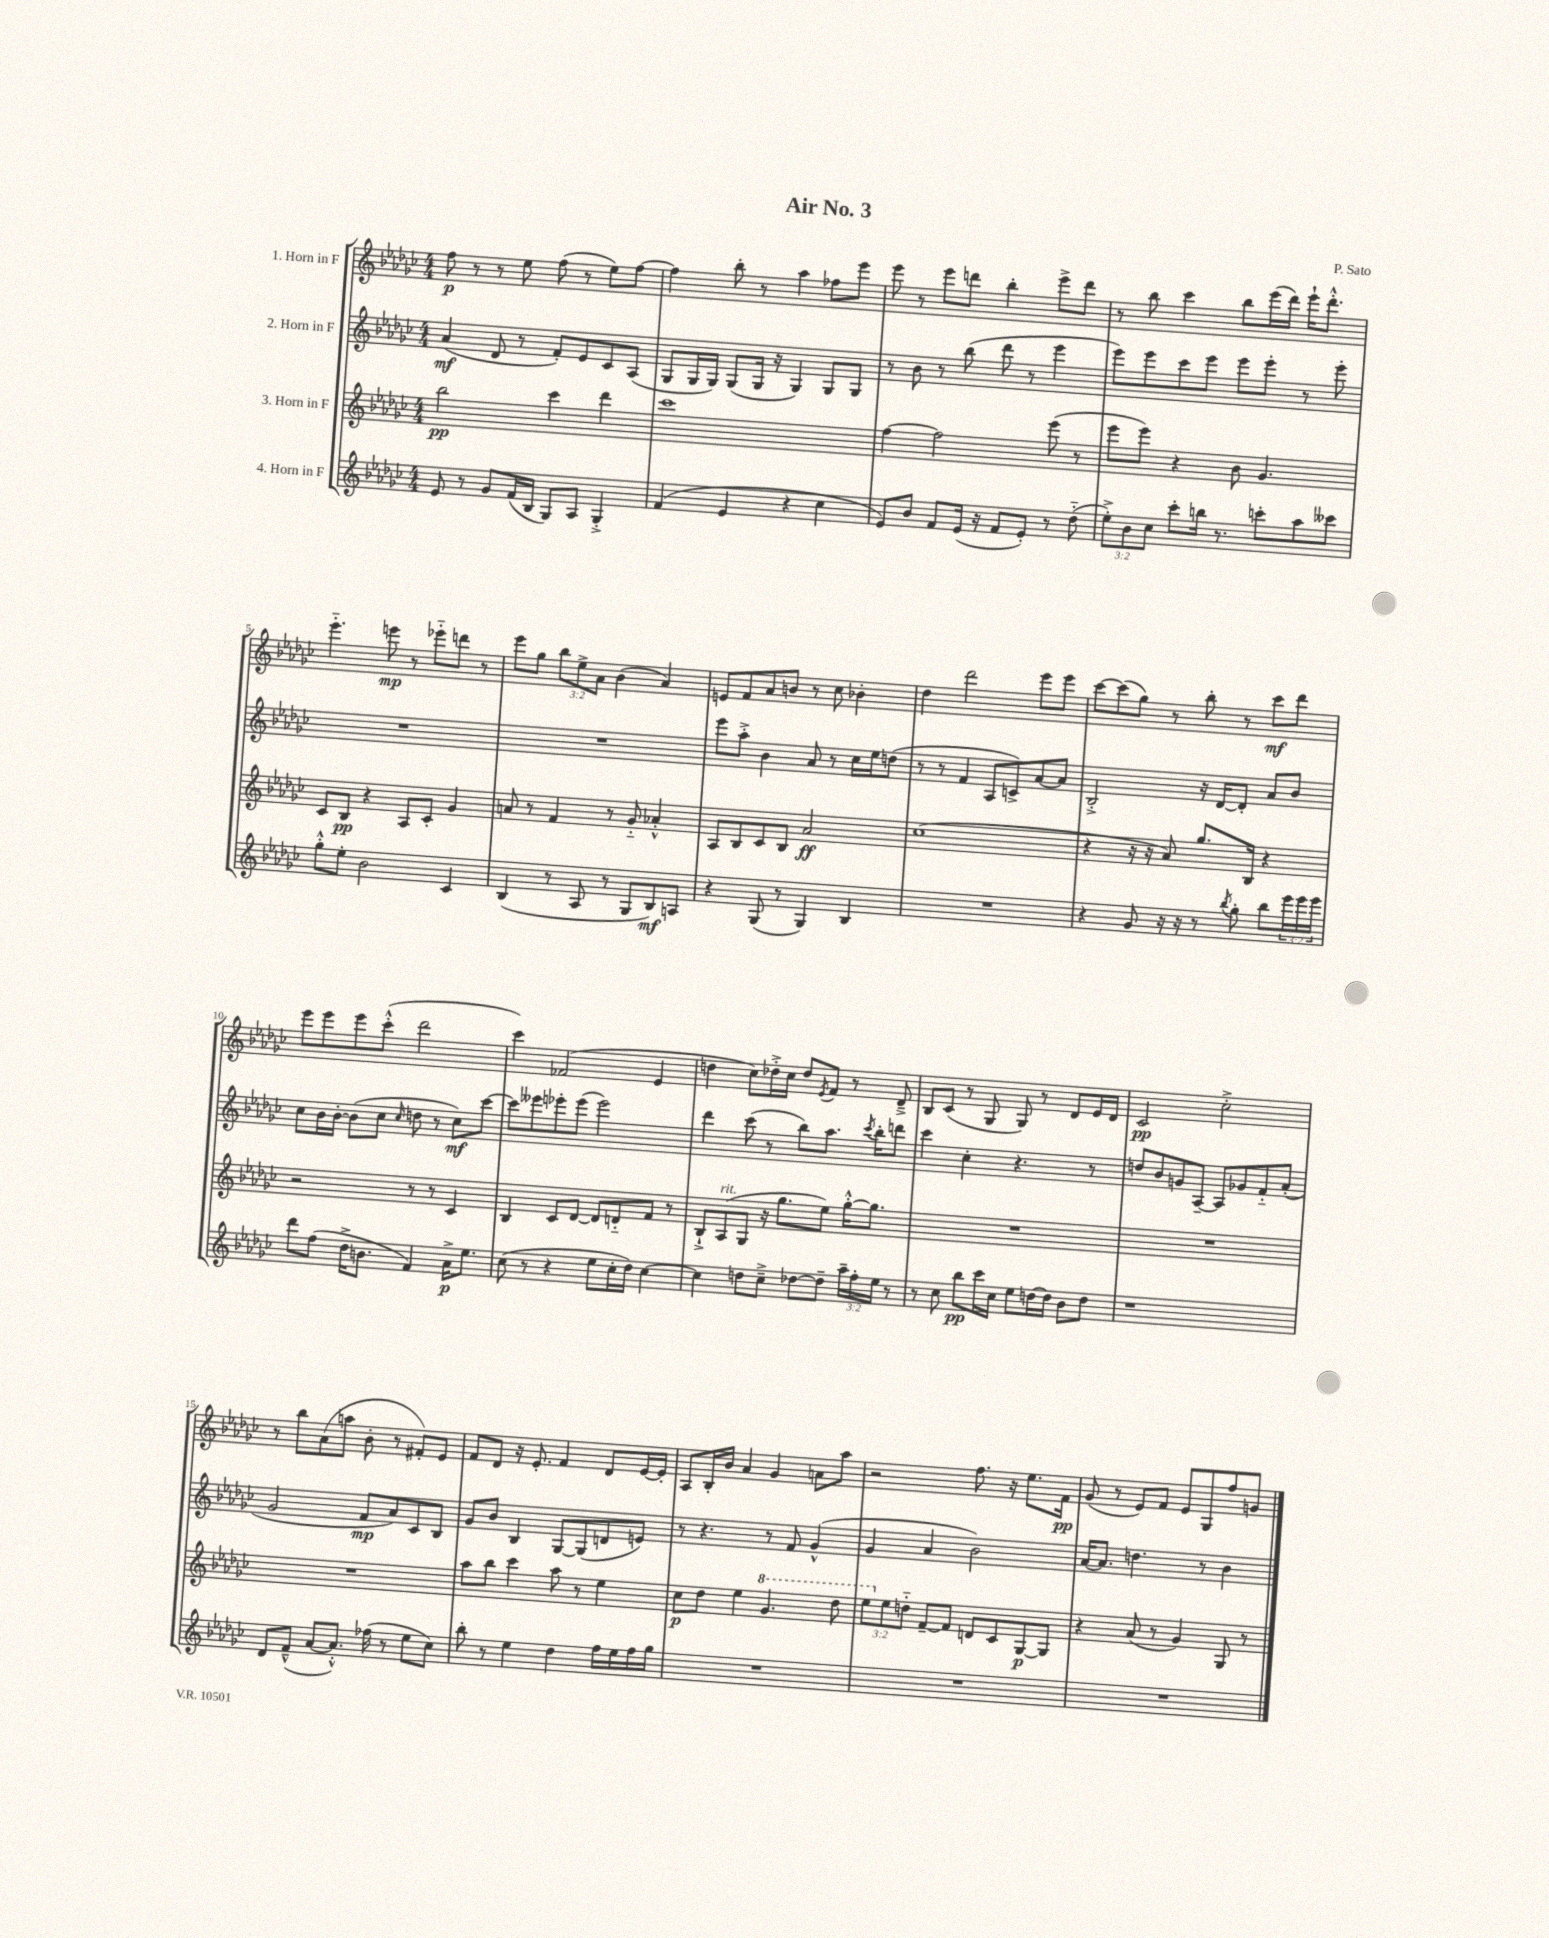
\header { title = "Air No. 3" composer = "P. Sato" }
<<
\new StaffGroup <<
\new Staff = "s0" \with { instrumentName = "1. Horn in F" } {
    \clef treble \key ges \major \numericTimeSignature \time 4/4 \override Staff.TupletNumber.text = #tuplet-number::calc-fraction-text
    f''8\p r8 r8 ees''8 f''8( r8 ees''8) f''8~ |
    f''4 bes''8-. r8 aes''4 fes''8 ees'''8 |
    ees'''8 r8 ees'''8 d'''8 bes''4-. ees'''8-> d'''8 |
    r8 bes''8 ces'''4 bes''8 ees'''16( des'''16) ees'''16-! des'''8.-.-^ |
    ees'''4.-_ e'''8\mp r8 ees'''8-_ d'''8 r8 |
    ees'''8 ges''8 \tuplet 3/2 { bes''8 ees''8-> aes'8 } bes'4( aes'4) |
    e'8 f'8 aes'8 b'8 r8 ces''8 bes'4-. |
    des''4 des'''2 ees'''8 ees'''8 |
    ces'''8~ ces'''8( ges''8) r8 bes''8-. r8 ces'''8\mf des'''8 |
    ees'''8 ees'''8 ees'''8 ces'''8-.-^( des'''2 |
    ces'''4) fes'2( ees'4 |
    d''4 ces''8) des''16-.-> ces''16 des''8 \acciaccatura { ees'8 } f'8 r8 des'8---> |
    bes8 ces'8( r8 ges8 ges8) r8 des'8 ees'16 des'16 |
    ces'2\pp ces''2-.-> |
    r8 bes''8 aes'8( a''8 bes'8-. r8 fis'8-.) ees'8 |
    f'8 des'8 r16 ees'8.-. f'4 des'8 ees'16~ ees'16-. |
    aes8 bes16-. bes'16 aes'4 ges'4 a'8 aes''8 |
    r2 f''8. r16 ees''8. f'16\pp |
    ges'8( r8 ees'8) f'8 ees'8 ges8 f''8 g'8 \bar "|." |
}
\new Staff = "s1" \with { instrumentName = "2. Horn in F" } {
    \clef treble \key ges \major \numericTimeSignature \time 4/4
    aes'4\mf( des'8 r8 f'8-.) ees'8 ces'8 aes8( |
    ges8 ges16 ges16) ges8( ges16 r16 ges4) ges8 ges8 |
    r8 bes'8 r8 bes''8( des'''8 r8 ees'''4 |
    ees'''8) ees'''8 ces'''8 ees'''8 ees'''8 ees'''8-. r8 ees'''8-. |
    R1 |
    R1 |
    ees'''8 aes''8-.-> bes'4 aes'8 r8 ces''16 ees''16 d''8( |
    r8 r8 f'4 aes8 c'8->) aes'8~ aes'8 |
    bes2-.-> r16 des'16~ des'8-. aes'8 bes'8 |
    ces''8 bes'16 bes'16~-. bes'8( ces''8 \grace { ces''16 } d''8 r8 ces''8\mf) ces'''8~ |
    ces'''8 eeses'''8 ees'''8-. ees'''8( ees'''2) |
    des'''4 ces'''8( r8 bes''8) aes''8. \acciaccatura { ces'''8 } bes''16-. d'''8 |
    ces'''4 ces''4-. r4. r8 |
    d''8 bes'8 g'8 aes8~-- aes8 ges'8 f'8-_ aes'8-.( |
    ges'2 f'8\mp aes'8) ces'8 bes8 |
    ges'8 bes'8 bes4 ges8~ ges8( d'8 e'8) |
    r8 r4. r8 f'8 ges'4-^( |
    ges'4 aes'4 bes'2) |
    aes'16~ aes'8. d''4. r8 bes'4 \bar "|." |
}
\new Staff = "s2" \with { instrumentName = "3. Horn in F" } {
    \clef treble \key ges \major \numericTimeSignature \time 4/4 \override Staff.TupletNumber.text = #tuplet-number::calc-fraction-text
    bes''2\pp ces'''4 des'''4 |
    ces'''1 |
    f''4~ f''2 ees'''8( r8 |
    ees'''8 ees'''8) r4 bes'8 ges'4. |
    ces'8 bes8\pp r4 aes8 ces'8-. ges'4 |
    a'8 r8 f'4 r8 ges'8-_ aes'4-.-^ |
    aes8 bes8 ces'8 bes8 aes'2\ff |
    ces''1( |
    r4 r16 r16 aes'8) ges''8. bes16 r4 |
    r2 r8 r8 ces'4 |
    bes4 ces'8 des'8~ des'8 d'8-_ f'8 r8 |
    bes8-!-> aes8^\markup { \italic "rit." }( ges8 r16 ges''8. ees''8) ges''16~-.-^ ges''8. |
    R1 |
    R1 |
    R1 |
    aes''8 bes''8 ces'''4 aes''8 r8 ees''4 |
    ces''8\p des''8 ees''4 \ottava #1 ges''4. des'''8 |
    \tuplet 3/2 { ees'''8 \ottava #0 ees''8 d''8-_ } f'8~-- f'8 d'8 ces'8 ges8~\p ges8 |
    r4 aes'8( r8 ges'4) ges8 r8 \bar "|." |
}
\new Staff = "s3" \with { instrumentName = "4. Horn in F" } {
    \clef treble \key ges \major \numericTimeSignature \time 4/4 \override Staff.TupletNumber.text = #tuplet-number::calc-fraction-text
    ees'8 r8 ges'8 f'16( bes16 ges8) aes8 ges4-.-> |
    f'4( ees'4 r4 ces''4 |
    ees'8) bes'8 f'8 ees'16( r16 f'8 ees'8-.) r8 des''8-_( |
    \tuplet 3/2 { ees''8-.->) bes'8 ces''8 } ces'''8-. b''16 r8. c'''8-. aes''8 ceses'''8 |
    ges''8-.-^ ees''8-. bes'2 ces'4 |
    bes4( r8 aes8 r8 ges8 bes8\mf) a8 |
    r4 ges8( r8 ges4) bes4 |
    R1 |
    r4 ges'8 r16 r16 r8 \acciaccatura { bes''8 } ges''8-. bes''8 \tuplet 3/2 { ees'''16 ees'''16 ees'''16 } |
    des'''8 f''8( des''16-> b'8. f'4) aes'16->\p ees''8. |
    ces''8( r8 r4 ees''8 ces''16-. des''16) ces''4~ |
    ces''4 d''8 ces''8---> des''8~ des''8-- \tuplet 3/2 { aes''16-- f''16-. ees''16 } r8 |
    r8 ces''8 bes''8\pp ces'''16 ces''16 ees''8 d''16~ d''16 bes'8 d''8 |
    r1 |
    des'8 f'8---^( aes'8~ aes'8.-.-^) fes''16( r8 ees''8 ces''8) |
    bes''8-. r8 ees''4 des''4 f''16 ees''16 f''16 ges''16 |
    R1 |
    R1 |
    R1 \bar "|." |
}
>>
>>
